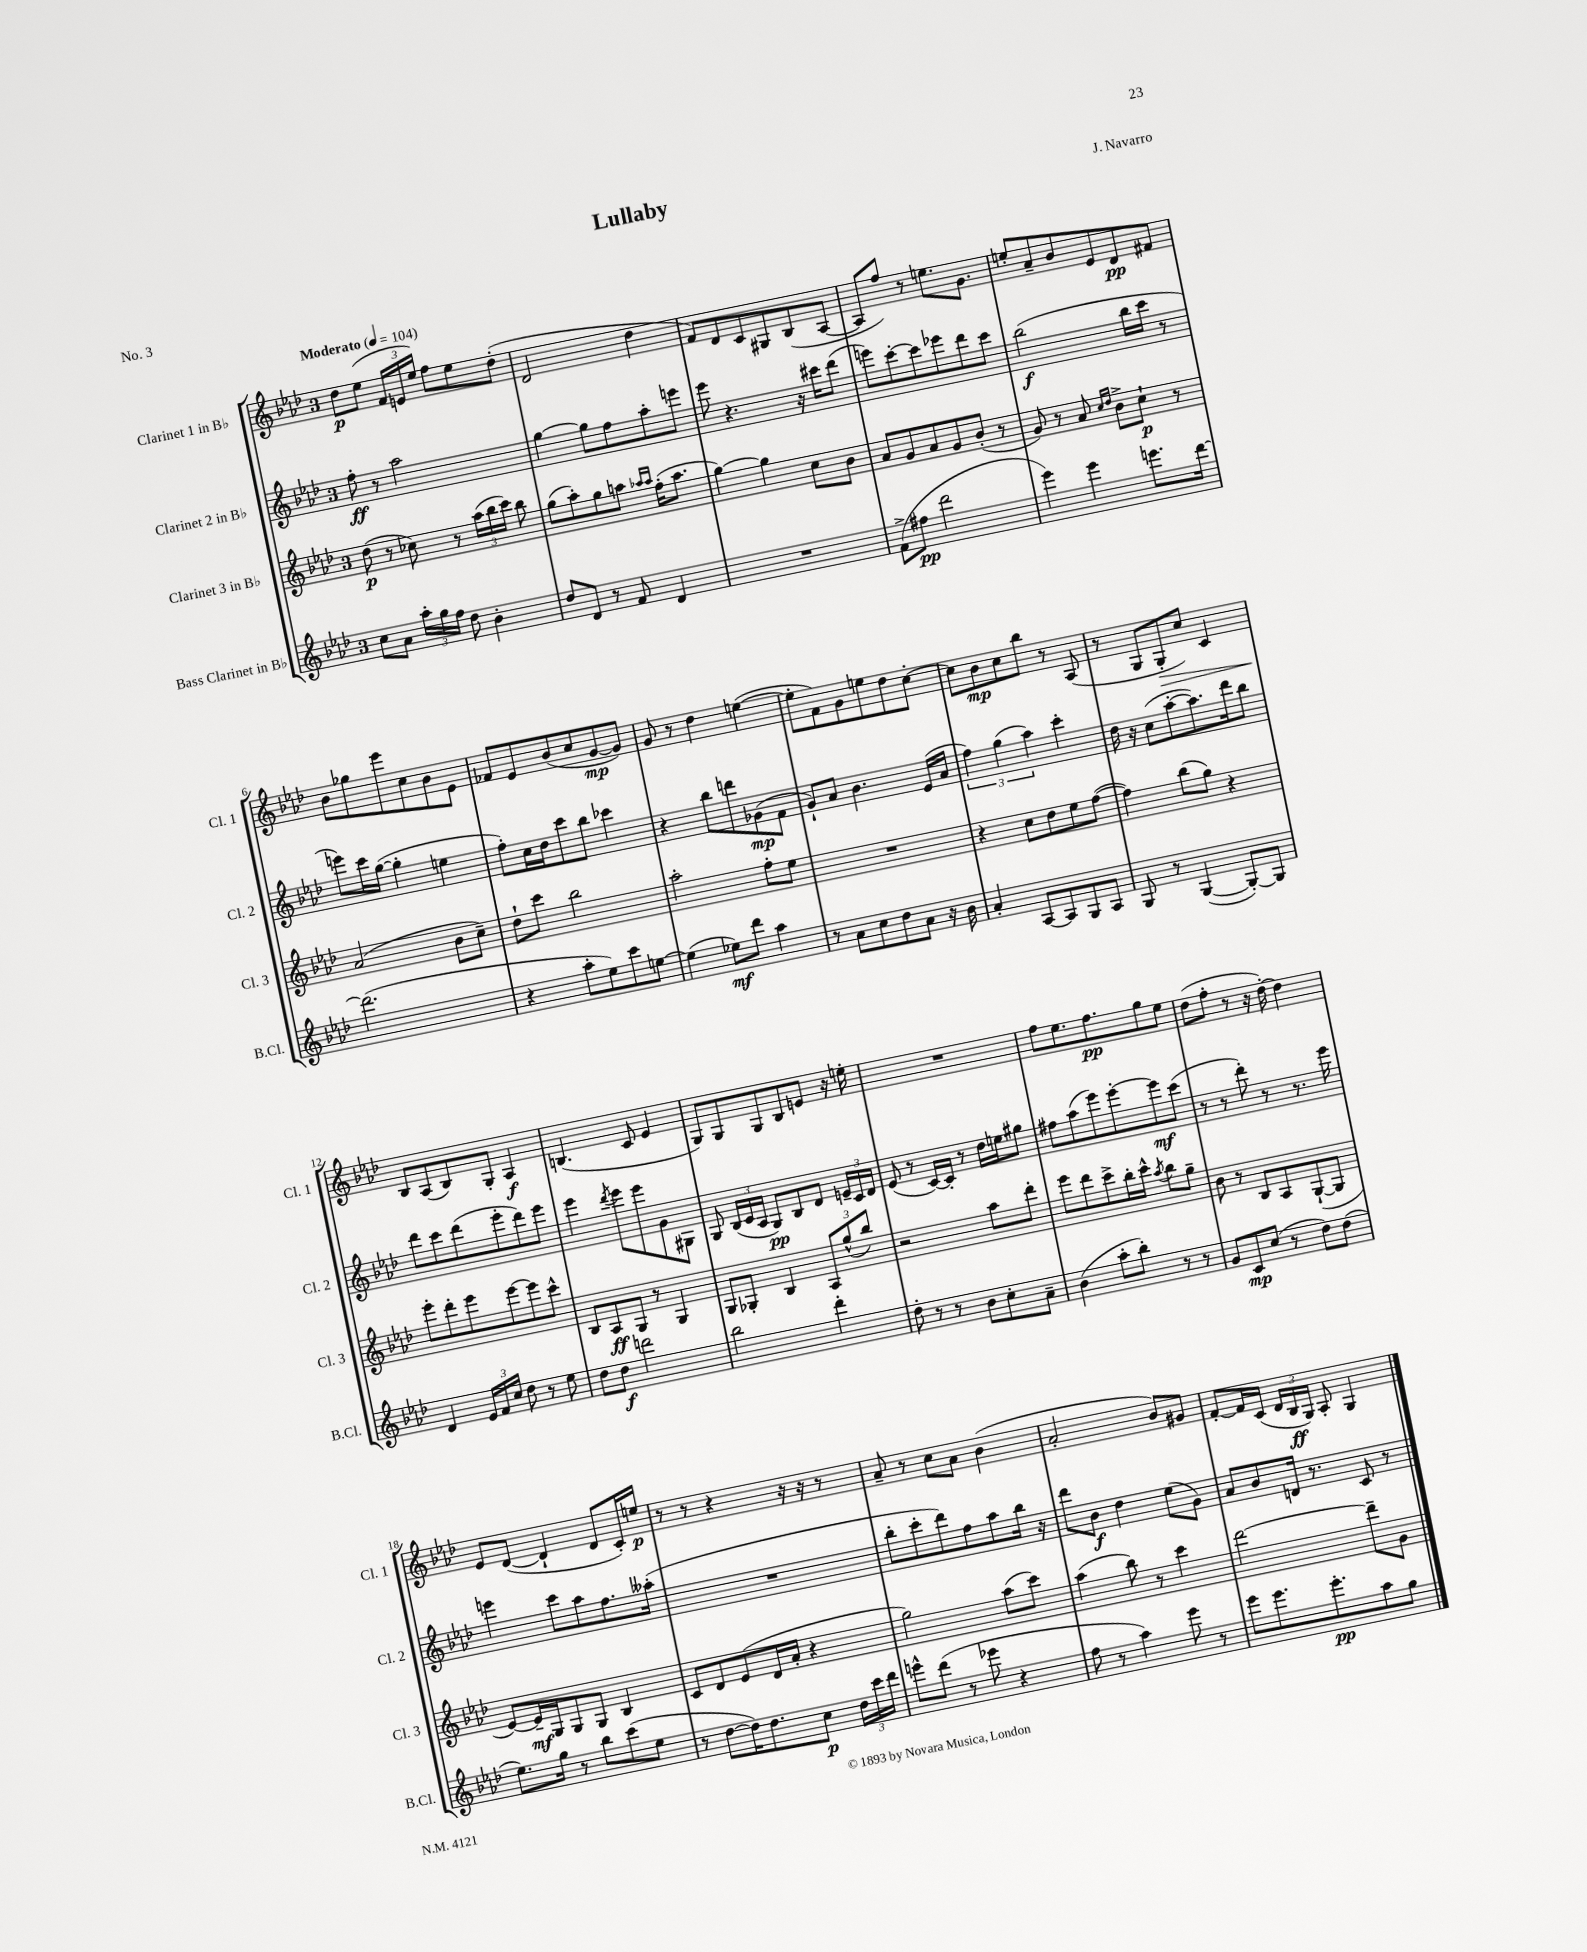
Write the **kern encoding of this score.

**kern	**kern	**kern	**kern
*staff4	*staff3	*staff2	*staff1
*clefG2	*clefG2	*clefG2	*clefG2
*k[b-e-a-d-]	*k[b-e-a-d-]	*k[b-e-a-d-]	*k[b-e-a-d-]
*M3/4	*M3/4	*M3/4	*M3/4
*MM104	*MM104	*MM104	*MM104
8cc	(8dd-	8ff'	8dd-
8a-	8r	8r	(8ee-
24aa-'	8cc-)	2aa-	24f
24gg	.	.	24e
24ff	.	.	24ee-)
8dd-	8r	.	8ff
4b-'	(24aa-	.	8ee-
.	24bb-	.	.
.	24ccc)	.	.
.	8bb-	.	(8dd-'
=	=	=	=
8dd-	(8gg	[4gg	2d-
8d-	8aa-')	.	.
8r	8gg	8gg]	.
8f	8aa	8ff	.
.	16qqaa-	.	.
.	16qqaa-	.	.
4d-	(16ff'	8aa-'	4dd-
.	8.aa-	.	.
.	.	8eee	.
=	=	=	=
2.r	[4gg)	8eee-	8f)
.	.	4.r	8d-
.	4gg]	.	8c
.	.	.	8G#
.	8cc	16r	(8B-
.	.	16ccc#	.
.	8b-	(8ddd-	[8A-
=	=	=	=
(8f^	8a-	8eee)	8A-]
8ff#	8g	[8ccc'	8ff)
2ddd-	8a-	8ccc]	8r
.	8g	8eee-	8.ee
.	(8b-'	8ddd-	.
.	.	.	8.g
.	8r	8ccc	.
=	=	=	=
4eee-)	8g)	(2bb-	8ee'
.	8r	.	8a-~
4eee-	8a-	.	8b-
.	16qqcc	.	.
.	16qqdd-	.	.
.	8b-^	.	8e-
8.eee	8cc`	16bb-	8d-
.	.	16ccc	.
.	8r	8r	8f#
[16ddd-	.	.	.
=	=	=	=
(2.ddd-]	(2a-	8eee)	8b-
.	.	16ccc	8gg-
.	.	([16gg	.
.	.	4gg']	8eee-
.	.	.	8cc
.	8b-	4ee	8b-
.	8cc~)	.	8e-
=	=	=	=
4r	8dd-`	8ff')	8f-
.	8ccc	16cc	8e-
.	.	16dd-	.
8aa-'	2bb-	8ccc	(8b-
8ee-)	.	8bb-	8cc
8ccc	.	4ccc-	[8g
[8ee	.	.	8g])
=	=	=	=
(4ee]	2aa-'	4r	8g
.	.	.	8r
8ee-)	.	8bb-	4dd-
8ddd-	.	8ddd	.
4aa-	8ff'	(8g-	([4ee
.	8ee-	8f	.
=	=	=	=
8r	2.r	8g`)	8ee']
8a-	.	8a-	8f)
8cc	.	4.b-	8g
8dd-	.	.	8ee
8a-	.	.	8dd-
16r	.	(16e-	[8cc'
16b-	.	16a-	.
=	=	=	=
4a-'	4r	6ff)	8cc]
.	.	.	8b-
.	.	(6gg	.
[8A-	8cc	.	8cc
.	.	6aa-)	.
8A-]	8dd-	.	8bb-
8G	8ee-	4ccc'	8r
8A-	([8ff	.	(8A-
=	=	=	=
8G	4ff])	16dd-	8r
.	.	16r	.
8r	.	(8cc	8G
([4G	(8bb-	[8aa-'	8G'
.	8gg)	8.aa-])	8cc)
8G'_)	4r	.	4c
.	.	16ddd-	.
8G]	.	8bb-	.
=	=	=	=
4d-	8eee-'	8ddd-	8B-
.	8ddd-'	8ccc	(8A-
24e-	8eee-	(8ddd-	8B-)
24f	.	.	.
24cc	.	.	.
8dd-	[8eee-	8eee-'	8G'
8r	8eee-]	8ddd-)	4A-
8ee-	8ccc^^	8eee-	.
=	=	=	=
8dd-	8B-	4eee-	(4.B
8dd-	8A-	.	.
.	.	8qddd-	.
2ddd	8G	8eee-	.
.	8r	8eee-	8c
.	4G	8g	4e-
.	.	8G#	.
=	=	=	=
2bb-	8G	8G	8G)
.	8G-'	(24B-	8G
.	.	24c	.
.	.	24A-	.
.	4B-	8G)	8G
.	.	8B-	8B-
4ddd-'	12A-	8d-	8e
.	(12gg^^	.	.
.	.	24e~	16r
.	12bb-)	24c	.
.	.	.	16ee'
.	.	24d-	.
=	=	=	=
8dd-'	2r	(8e-	2.r
8r	.	8r	.
8r	.	[16c)	.
.	.	16c']	.
8b-	.	8r	.
8cc'	8aa-	16dd-	.
.	.	16ee	.
8a-~	8ddd-'	8gg#	.
=	=	=	=
(4b-	8eee-	8ff#	8ff
.	8ddd-	(8aa-	8.ee-
8aa-'	8ccc^	8eee-)	.
.	.	.	8.ff
8bb-')	16bb-'	[8eee-'	.
.	16ccc^^	.	.
.	8qaa-	.	.
8r	8bb-	8eee-]	8gg
8r	8gg~	(8ccc	8ee-
=	=	=	=
8g	8b-	8r	(8dd-
8c	8r	8r	8ff'
(8cc	8B-	8ddd-')	8r
8r	8A-	8r	16r
.	.	.	[16dd-')
8dd-)	([8G`	8.r	4dd-]
(8dd-	8G]	.	.
.	.	16eee-	.
=	=	=	=
8.ee-)	[8e-)	4eee	8e-
.	16e-~]	.	([8d-
16gg	16G	.	.
8r	8G	8ccc	4d-`]
8bb-	8G	8aa-	.
(8ccc	4B-	8.ff	8d-
8ee-	.	.	16c')
.	.	(16aa--'	16ee
=	=	=	=
8r	8c	2.r	8r
[8dd-	8d-	.	8r
16dd-])	(8e-	.	4r
8.dd-	.	.	.
.	16d-	.	.
.	16a-'	.	.
8cc	4r	.	16r
.	.	.	16r
24dd-	.	.	8r
24ccc	.	.	.
24ddd-	.	.	.
=	=	=	=
8eee^^	2gg)	8bb-'	8a-~
(8ddd-	.	8ccc'	8r
8r	.	8ddd-)	8cc
8eee-	.	8ff	8a-
4r	(8aa-	8aa-	(4b-
.	8ccc)	16bb-	.
.	.	16r	.
=	=	=	=
8ff	(4aa-	8ddd-	2a-'
8r	.	8b-	.
4aa-)	8bb-)	4dd-	.
.	8r	.	.
8eee-	4ccc	(8ee-	8b-)
8r	.	8g)	8g#
=	=	=	=
8eee-	[2ddd-	8a-	[8f'
8.eee-	.	8b-	16f]
.	.	.	(16c
.	.	16d	24d-
.	.	.	24B-
8.eee-'	.	8.r	.
.	.	.	24G)
.	.	.	8A-'
8aa-	8ddd-~]	8c	4G
8gg	8g	8r	.
==	==	==	==
*-	*-	*-	*-
